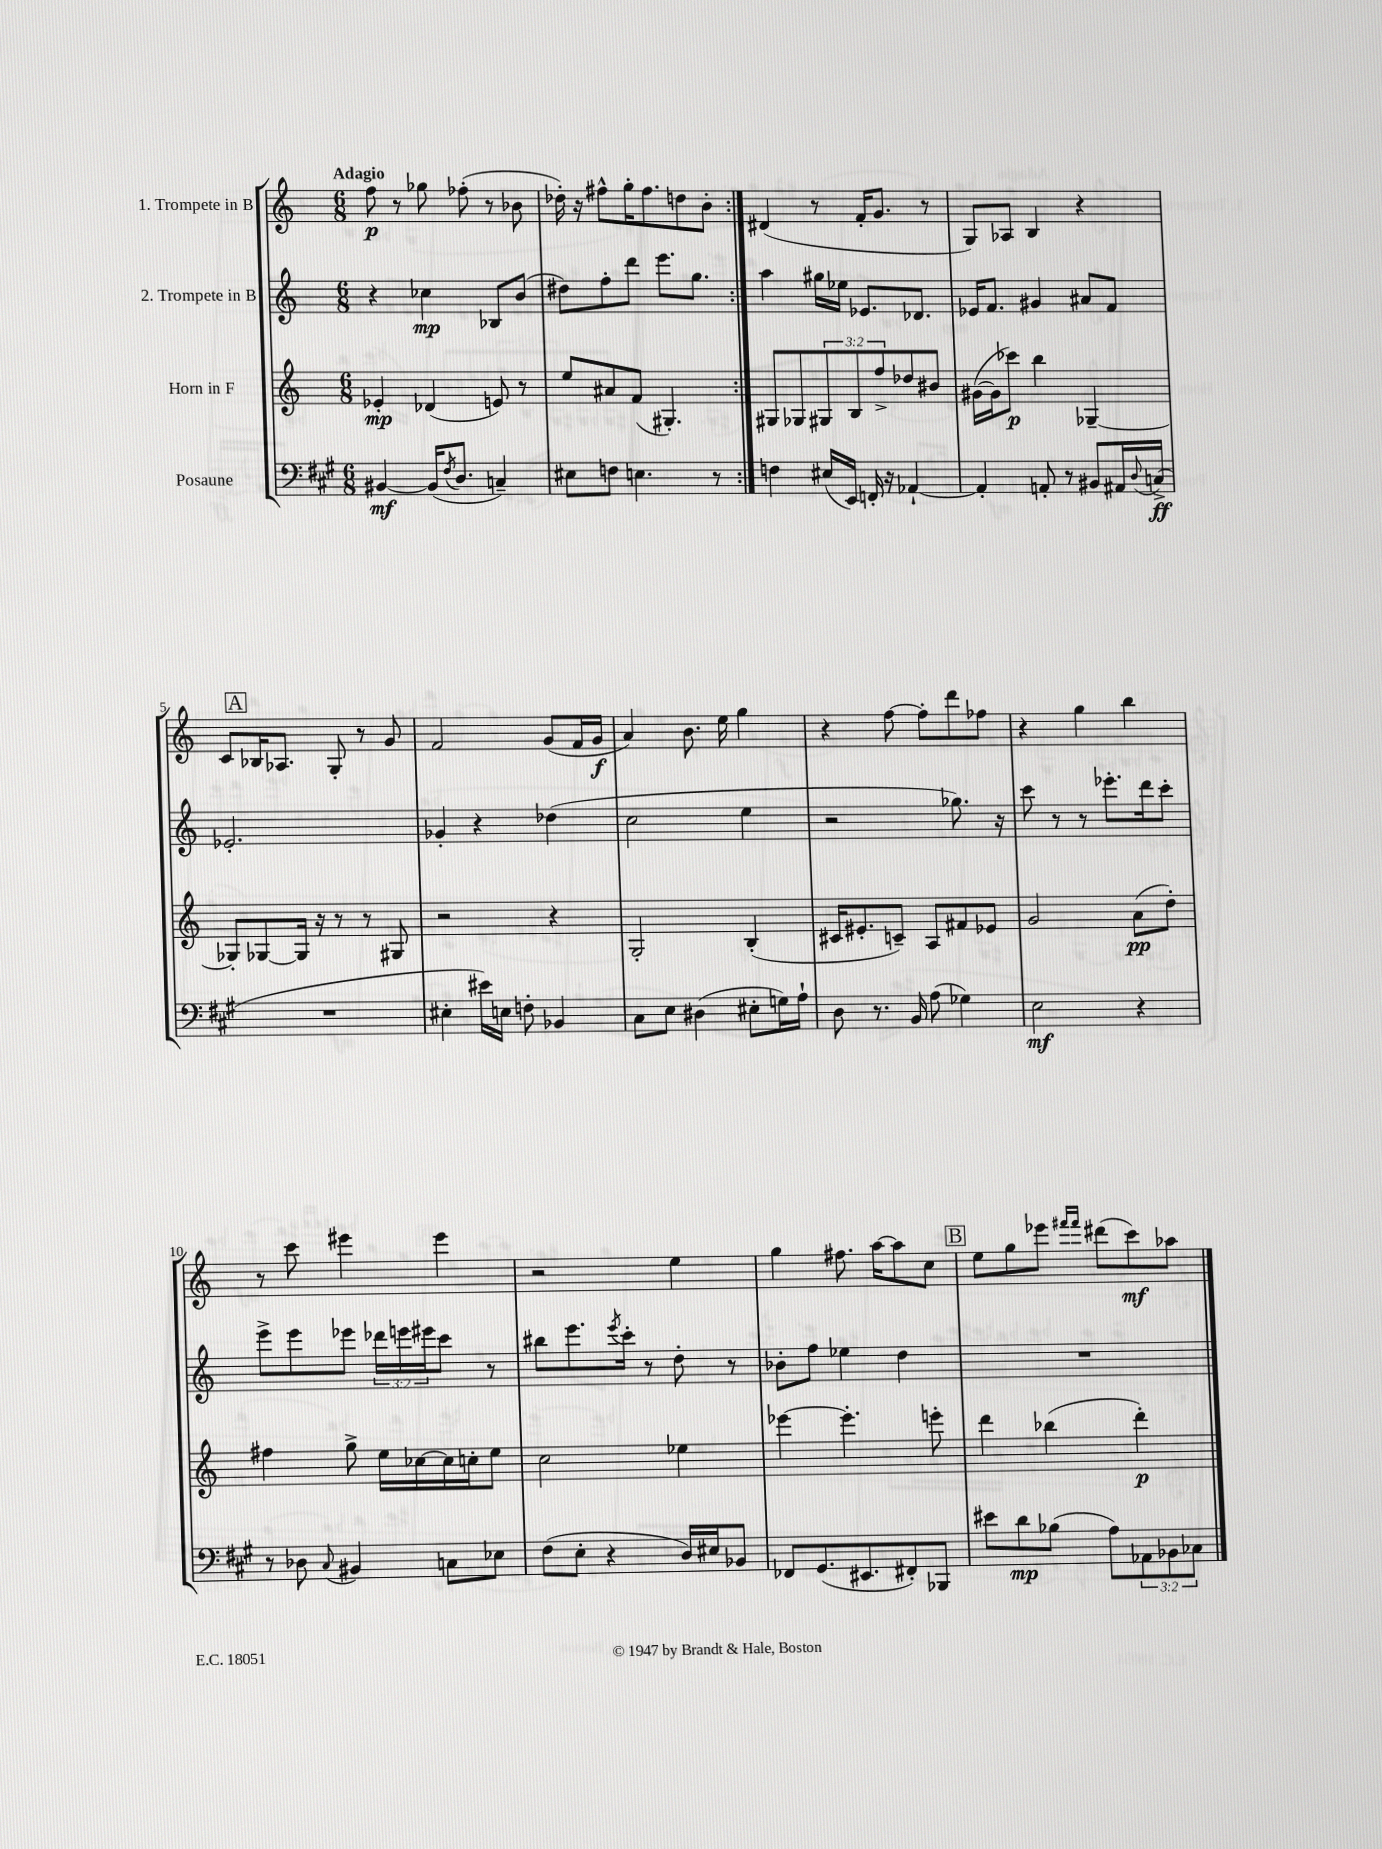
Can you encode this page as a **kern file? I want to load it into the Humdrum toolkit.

**kern	**dynam	**kern	**dynam	**kern	**dynam	**kern	**dynam
*part4	*part4	*part3	*part3	*part2	*part2	*part1	*part1
*staff4	*staff4	*staff3	*staff3	*staff2	*staff2	*staff1	*staff1
*I"Posaune	*	*I"Horn in F	*	*I"2. Trompete in B	*	*I"1. Trompete in B	*
*clefF4	*	*clefG2	*	*clefG2	*	*clefG2	*
*k[f#c#g#]	*	*k[]	*	*k[]	*	*k[]	*
*M6/8	*	*M6/8	*	*M6/8	*	*M6/8	*
=1	=1	=1	=1	=1	=1	=1	=1
!	!	!	!	!	!	!LO:TX:a:B:t=Adagio	!
[4BB#X/	mf	4e-X'/	mp	4r	.	8ff\	p
.	.	.	.	.	.	8r	.
(16BB#/KL]	.	(4d-X/	.	4cc-X\	mp	8gg-X\	.
8qF#/	.	.	.	.	.	.	.
8.D/J	.	.	.	.	.	.	.
.	.	.	.	.	.	(8ff-X'\	.
4Cn~/)	.	8en/)	.	8B-X/L	.	8r	.
.	.	8r	.	(8b/J	.	8b-X\	.
=2	=2	=2	=2	=2	=2	=2	=2
8E#X\L	.	8ee/L	.	8dd#X\L)	.	16dd-X'\)	.
.	.	.	.	.	.	16r	.
8Fn\J	.	8a#X/	.	8ff'\	.	8ff#X^^\L	.
4.En\	.	(8f/J	.	8ddd\J	.	16gg'\K	.
.	.	.	.	.	.	8.ff#\	.
.	.	4.G#X'/)	.	8.eee\L	.	.	.
.	.	.	.	.	.	8ddn\	.
.	.	.	.	8.gg\J	.	.	.
8r	.	.	.	.	.	8b'\J	.
=3:|!	=3:|!	=3:|!	=3:|!	=3:|!	=3:|!	=3:|!	=3:|!
4Fn\	.	8G#X/L	.	4aa\	.	(4d#X/	.
.	.	8G-X/	.	.	.	.	.
(16E#X/LL	.	12G#X/	.	16gg#X\LL	.	8r	.
16EE/JJ)	.	.	.	16ee-X\JJ	.	.	.
.	.	12B/	.	.	.	.	.
16FFn'/	.	.	.	8.e-X/L	.	16f'/KL	.
.	.	12ff^/	.	.	.	.	.
16r	.	.	.	.	.	8.g/J	.
[4AA-X`/	.	8dd-X/	.	.	.	.	.
.	.	.	.	8.d-X/J	.	.	.
.	.	8b#X/J	.	.	.	8r	.
=4	=4	=4	=4	=4	=4	=4	=4
4AA-'/]	.	([16g#X\LL	.	16e-X/KL	.	8G/L)	.
.	.	16g#\J]	.	8.f/J	.	.	.
.	.	8ccc-X\J)	p	.	.	8A-X/J	.
8AAn'/	.	4bb\	.	4g#X/	.	4B/	.
8r	.	.	.	.	.	.	.
8BB#X/L	.	[4G-X~/	.	8a#X/L	.	4r	.
16AA#X/L	.	.	.	8f/J	.	.	.
8qqD/	.	.	.	.	.	.	.
(16Cn^/JJ	ff	.	.	.	.	.	.
!!LO:LB:g=z
!!LO:REH:place=s1:t=A
=5	=5	=5	=5	=5	=5	=5	=5
2.r	.	8G-X'/L]	.	2.e-X'/	.	8c/L	.
.	.	[8G-X/	.	.	.	16B-X/K	.
.	.	.	.	.	.	8.A-X/J	.
.	.	16G-/Jk]	.	.	.	.	.
.	.	16r	.	.	.	.	.
.	.	8r	.	.	.	8G'/	.
.	.	8r	.	.	.	8r	.
.	.	8G#X/	.	.	.	8g/	.
=6	=6	=6	=6	=6	=6	=6	=6
4E#X'\	.	2r	.	4g-X'/	.	2f/	.
16e#X\LL)	.	.	.	4r	.	.	.
16En\JJ	.	.	.	.	.	.	.
8Fn'\	.	.	.	.	.	.	.
4BB-X/	.	4r	.	(4dd-X\	.	(8g/L	.
.	.	.	.	.	.	16f/L	.
.	.	.	.	.	.	16g/JJ	f
=7	=7	=7	=7	=7	=7	=7	=7
8C#\L	.	2G'/	.	2cc\	.	4a/)	.
8E\J	.	.	.	.	.	.	.
(4D#X\	.	.	.	.	.	8.b\	.
.	.	.	.	.	.	16ee\	.
8E#X'\L	.	(4B'/	.	4ee\	.	4gg\	.
16Gn\L)	.	.	.	.	.	.	.
16A`\JJ	.	.	.	.	.	.	.
=8	=8	=8	=8	=8	=8	=8	=8
8D\	.	16c#X/KL	.	2r	.	4r	.
.	.	8.e#X'/	.	.	.	.	.
8.r	.	.	.	.	.	.	.
.	.	8cn~/J)	.	.	.	[8ff\	.
16BB/	.	.	.	.	.	.	.
(8A\	.	8A/L	.	.	.	8ff'\L]	.
4G-X\)	.	8f#X/	.	8.gg-X\)	.	8ddd\	.
.	.	8e-X/J	.	.	.	8ff-X\J	.
.	.	.	.	16r	.	.	.
=9	=9	=9	=9	=9	=9	=9	=9
2E\	mf	2g/	.	8ccc\	.	4r	.
.	.	.	.	8r	.	.	.
.	.	.	.	8r	.	4gg\	.
.	.	.	.	8.eee-X'\L	.	.	.
4r	.	(8a\L	pp	.	.	4bb\	.
.	.	.	.	16ddd\k	.	.	.
.	.	8dd'\J)	.	8ccc'\J	.	.	.
!!LO:LB:g=z
=10	=10	=10	=10	=10	=10	=10	=10
8r	.	4ff#X\	.	8eee^\L	.	8r	.
8D-X\	.	.	.	8eee\	.	8ccc\	.
8qqC#/	.	.	.	.	.	.	.
4BB#X/	.	8gg^\	.	8eee-X\J	.	4eee#X\	.
.	.	16ee\LL	.	24ddd-X\LL	.	.	.
.	.	.	.	24eeen\	.	.	.
.	.	[16cc-X\	.	.	.	.	.
.	.	.	.	24eee#X\J	.	.	.
8Cn\L	.	16cc-\]	.	8ccc\J	.	4eee#\	.
.	.	16ccn'\J	.	.	.	.	.
8E-X\J	.	8ee\J	.	8r	.	.	.
=11	=11	=11	=11	=11	=11	=11	=11
(8F#\L	.	2cc\	.	8bb#X\L	.	2r	.
8E'\J	.	.	.	8.eee\	.	.	.
4r	.	.	.	.	.	.	.
.	.	.	.	8qeee/	.	.	.
.	.	.	.	16ccc'\Jk	.	.	.
.	.	.	.	8r	.	.	.
16D/LL)	.	4ee-X\	.	8dd'\	.	4ee\	.
16E#X/J	.	.	.	.	.	.	.
8BB-X/J	.	.	.	8r	.	.	.
=12	=12	=12	=12	=12	=12	=12	=12
8FF-X/L	.	[4eee-X\	.	8b-X'\L	.	4gg\	.
(8.GG#/	.	.	.	8ff\J	.	.	.
.	.	4.eee-'\]	.	4ee-X\	.	8.ff#X\	.
8.EE#X/	.	.	.	.	.	.	.
.	.	.	.	.	.	[16aa\KL	.
8FF#X'/)	.	.	.	4dd\	.	8aa\]	.
8BBB-X/J	.	8eeen'\	.	.	.	8cc\J	.
!!LO:REH:place=s1:t=B
=13	=13	=13	=13	=13	=13	=13	=13
8e#X\L	.	4ddd\	.	2.r	.	8ee\L	.
8d\	mp	.	.	.	.	8gg\	.
(8B-X\J	.	(4bb-X\	.	.	.	8eee-X\J	.
.	.	.	.	.	.	16qqfff#X/LL	.
.	.	.	.	.	.	16qqfff#/JJ	.
8A\L)	.	.	.	.	.	(8ddd#X\L	.
12AA-X\	.	4ddd'\)	p	.	.	8ccc\)	mf
12BB-X\	.	.	.	.	.	.	.
.	.	.	.	.	.	8aa-X\J	.
12C-X\J	.	.	.	.	.	.	.
==	==	==	==	==	==	==	==
*-	*-	*-	*-	*-	*-	*-	*-
